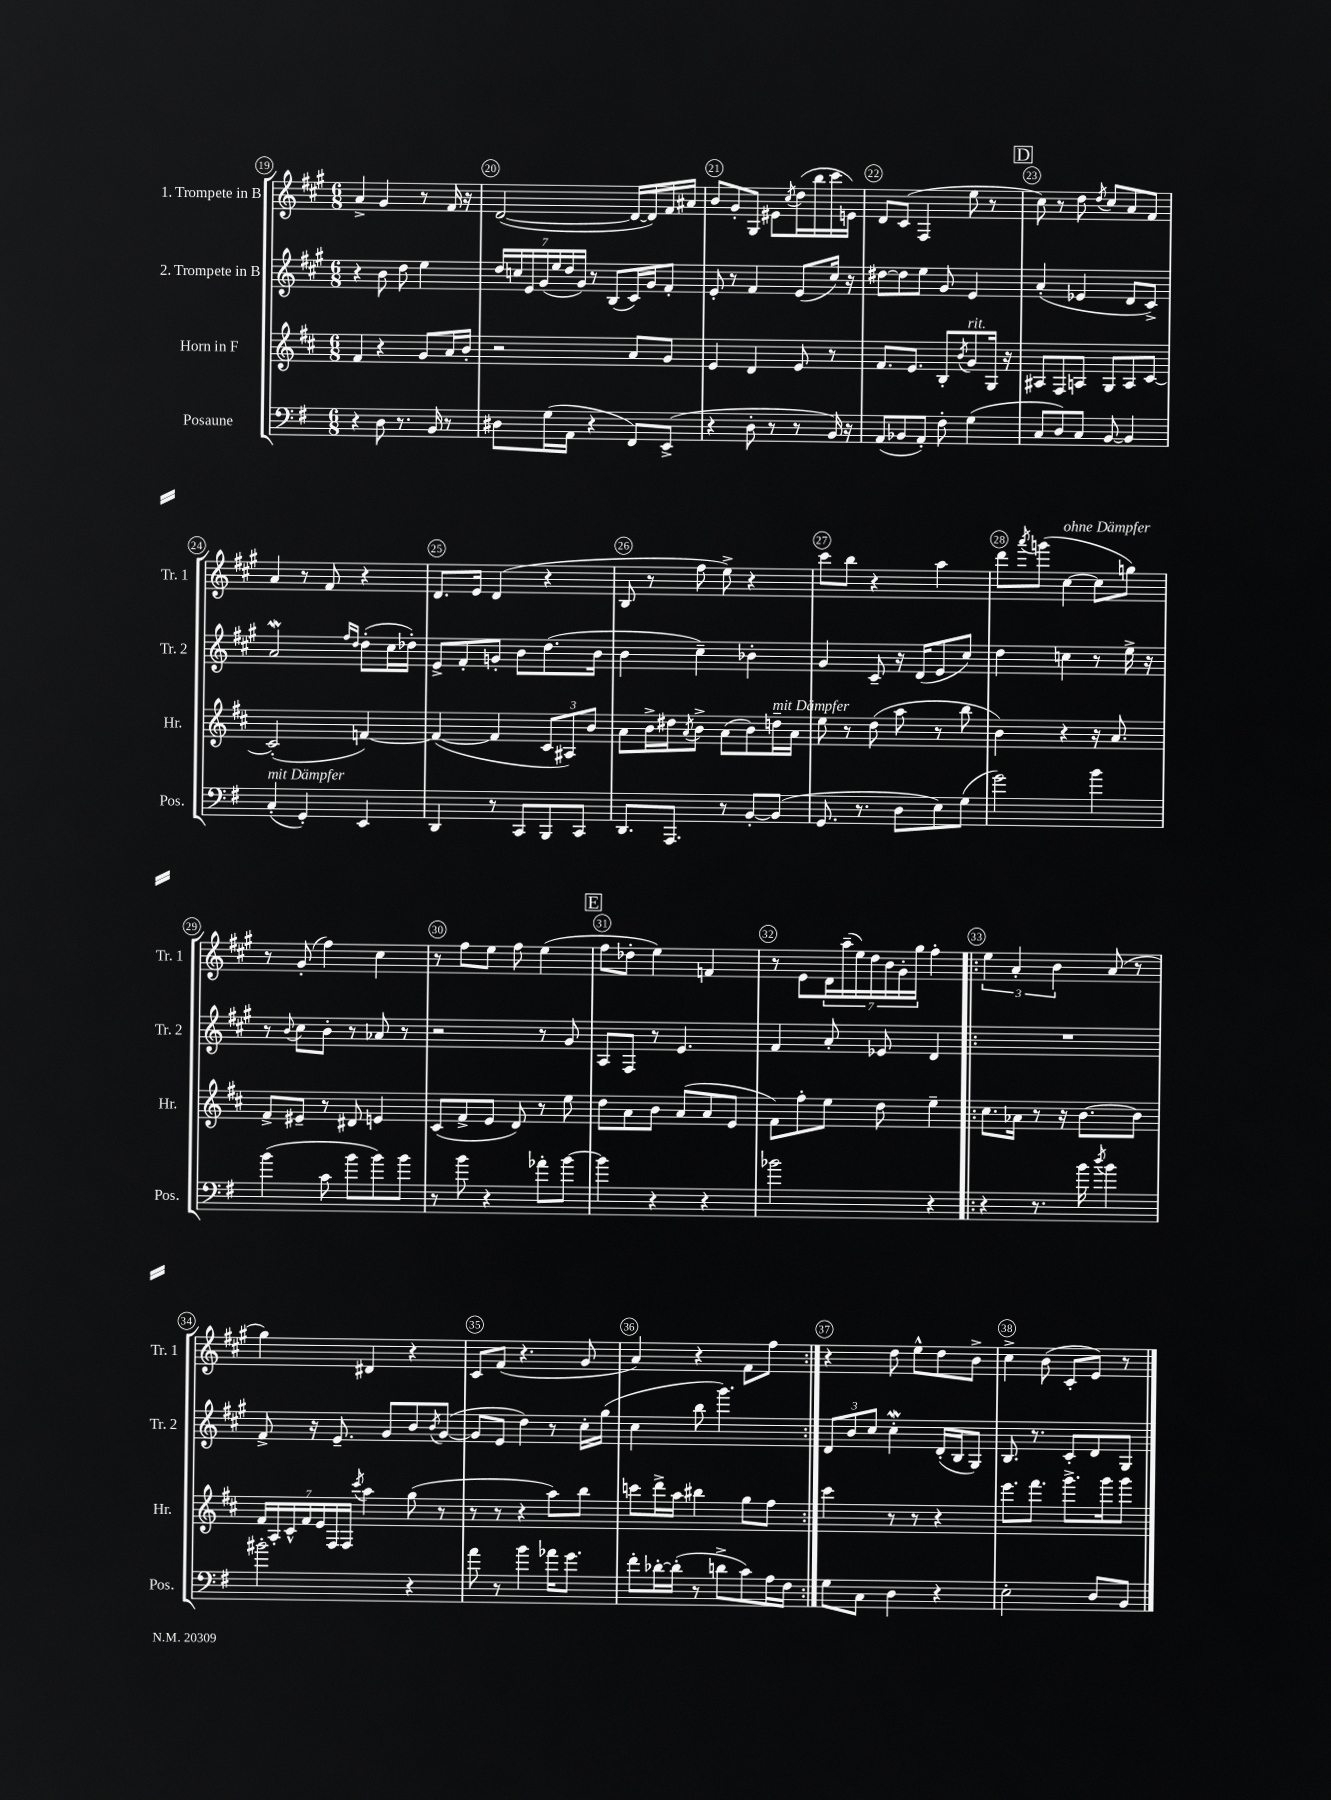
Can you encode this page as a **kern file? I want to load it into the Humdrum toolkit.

**kern	**kern	**kern	**kern
*part4	*part3	*part2	*part1
*staff4	*staff3	*staff2	*staff1
*I"Posaune	*I"Horn in F	*I"2. Trompete in B	*I"1. Trompete in B
*I'Pos.	*I'Hr.	*I'Tr. 2	*I'Tr. 1
*clefF4	*clefG2	*clefG2	*clefG2
*k[f#]	*k[f#c#]	*k[f#c#g#]	*k[f#c#g#]
*M6/8	*M6/8	*M6/8	*M6/8
=19	=19	=19	=19
4r	4f#/	4r	4a^/
8D\	4r	8b\	4g#/
8.r	.	8dd\	.
.	8g/L	4ee\	8r
16BB/	.	.	.
8r	16a/L	.	16f#/
.	16b'/JJ	.	16r
=20	=20	=20	=20
8D#X\L	2r	28dd/LL	([2d/
.	.	28ccn/	.
.	.	28e/	.
.	.	(28g#/	.
(16G\L	.	.	.
.	.	28ee/	.
.	.	28dd/	.
16AA\JJ	.	.	.
.	.	28g#/JJ)	.
4r	.	8r	.
.	.	(8B/L	.
8FF#/L)	8a/L	16c#/L)	16d/LL_
.	.	16g#/J	16d/])
(8EE^/J	8g/J	8f#'/J	16f#/
.	.	.	16a#X/JJ
=21	=21	=21	=21
4r	4e/	8e'/	8b/L
.	.	8r	8g#'/
8D'\	4d/	4f#/	8G#/J
8r	.	.	8e#X\L
.	.	.	8qcc#/
8r	8e/	(8e/L	(16dd\L
.	.	.	16bb\
16BB/)	8r	16cc#/Jk)	16ccc#\
16r	.	16r	16en\JJ)
=22	=22	=22	=22
(8AA/L	8.f#/L	[8dd#X\L	8d/L
8BB-X/	.	8dd#\]	(8c#/J
.	8.e/J	.	.
8AA'/J)	.	8ee\J	4F#/
8F#'\	8B'/L	8g#/	.
.	8qb/	.	.
!	!LO:TX:a:i:t=rit.	!	!
(4G\	8g/	4e/	8ee\
.	16G/Jk	.	8r
.	16r	.	.
!!LO:REH:place=s1:t=D
=23	=23	=23	=23
8C/L	8A#X/L	(4a'/	8cc#\)
8D/)	8F#/	.	8r
8C/J	8An/J	4e-X/	8dd\
.	.	.	8qdd/
[8BB/	8G/L	.	8cc#/L
4BB/]	8A/	8d/L	8a/
.	[8c#/J	8c#^/J)	8f#/J
!!LO:LB:g=z
=24	=24	=24	=24
!LO:TX:a:i:t=mit Dämpfer	!	!	!
(4C'/	(2c#'/]	2aw/	4a/
4GG'/)	.	.	8r
.	.	.	8f#/
.	.	16qqff#/LL	.
.	.	16qqdd/JJ	.
4EE/	[4fn/)	(8dd'\L	4r
.	.	16cc#\L	.
.	.	16dd-X'\JJ)	.
=25	=25	=25	=25
4DD/	(4f/_	8e^/L	8.d/L
.	.	8f#'/	.
.	.	.	16e/Jk
8r	4f/]	8gn'/J	(4d/
8CC/L	.	8b\L	.
8BBB/	12c#/L	(8.dd\	4r
.	12A#X/)	.	.
8CC/J	.	.	.
.	12b/J	.	.
.	.	16b\Jk	.
=26	=26	=26	=26
8.DD/L	8a\L	4b\	8B/
.	16b^\L	.	8r
8.AAA/J	16dd#X\J	.	.
.	8qa/	.	.
.	8b^\J	4cc#~\)	8ff#\
8r	(8a\L	.	8ee^\)
[8BB'/L	8b\)	4b-X'\	4r
!	!LO:TX:a:i:t=mit Dämpfer	!	!
(8BB/J]	16ddn~\L	.	.
.	16a\JJ	.	.
=27	=27	=27	=27
8.GG/	8ee\	4g#/	8ccc#\L
.	8r	.	8bb\J
8.r	.	.	.
.	(8dd\	8c#~/	4r
8D\L	8aa\	16r	.
.	.	(16d/KL	.
8E\)	8r	8e/	4aa\
(8G\J	8bb\	8cc#/J)	.
=28	=28	=28	=28
2g\)	4b\)	4dd\	8ddd\L
.	.	.	8qaaa/
.	.	.	(8gggn\J
!	!	!	!LO:TX:a:i:t=ohne Dämpfer
.	4r	4ccn\	[4cc#\
4b\	16r	8r	8cc#\L]
.	8.a/	.	.
.	.	16ee^\	8ggn\J)
.	.	16r	.
!!LO:LB:g=z
=29	=29	=29	=29
(4b\	8f#^/L	8r	8r
.	.	8qqb/	.
.	8e#X~/J	8cc#\L	(8g#'/
8c\	8r	8b'\J	4ff#\)
8b\L	8d#X/	8r	.
8b\)	4en/	8a-X/	4cc#\
8b\J	.	8r	.
=30	=30	=30	=30
8r	(8c#/L	2r	8r
8b\	8f#^/	.	8ff#\L
4r	8e/J	.	8ee\J
.	8d/)	.	8ff#\
8a-X'\L	8r	8r	(4ee\
[8b\J	8ee\	8g#/	.
!!LO:REH:place=s1:t=E
=31	=31	=31	=31
4b\]	8dd\L	8A/L	8ff#\L
.	8a\	8F#/J	8dd-X'\J
4r	8b\J	8r	4ee\)
.	(8a/L	4.e/	.
4r	8a/	.	4fn/
.	8e/J	.	.
=32	=32	=32	=32
2b-X\	8f#\L)	4f#/	8r
.	8ff#'\	.	8e\L
.	8ee\J	8a'/	28d\L
.	.	.	(28aa~\
.	.	.	28ee\)
.	.	.	28dd\
.	8dd\	8e-X/	.
.	.	.	28b\
.	.	.	28g#'\
.	.	.	28gg#\JJ
4r	4ee~\	4d/	4ff#'\
=33!|:	=33!|:	=33!|:	=33!|:
4r	8.cc#\L	2.r	6ee\
.	.	.	6a'/
.	16a-X\Jk	.	.
8.r	8r	.	.
.	.	.	6b\
.	16r	.	.
16b\	[8.b\L	.	.
8qdd/	.	.	.
4b\	.	.	(8a/
.	8b\J]	.	8r
!!LO:LB:g=z
=34	=34	=34	=34
2b#X'\	28f#/LL	8f#^/	4gg#\)
.	28A'/	.	.
.	28c#^^/	.	.
.	28f#/	.	.
.	.	16r	.
.	28e/	.	.
.	28F#/	.	.
.	.	8.e~/	.
.	28F#/JJ	.	.
.	8qccc#/	.	.
.	4aa\	.	4d#X/
.	.	8g#/L	.
4r	(8gg\	8b/	4r
.	.	8qb/	.
.	8r	([8g#/J	.
=35	=35	=35	=35
8a\	8r	8g#/L]	8c#/L
8r	8r	8e/J	(8f#/J
4b\	4r	4dd\)	4.r
16a-X\KL	8aa\L)	8r	.
8.g\J	.	.	.
.	8bb\J	16cc#'\LL	8g#/
.	.	(16gg#\JJ	.
=36	=36	=36	=36
8f#'\L	8cccn\L	4cc#\	4a/)
[16d-X'\L	16ddd^\L	.	.
(16d-'\JJ]	16aa\JJ	.	.
8r	4bb#X\	8bb\	4r
8dn^\L	.	4.ggg#\)	.
8c\)	8gg\L	.	8f#\L
16A\L	8ff#\J	.	8ff#\J
16F#\JJ	.	.	.
=37:|!	=37:|!	=37:|!	=37:|!
8G\L	4ccc#\	12d/L	4r
.	.	12b/	.
8C\J	.	.	.
.	.	12cc#/J	.
4D\	8r	4cc#W'\	8dd\
.	8r	.	8ee^^\L
4r	4r	(16d'/LL	8dd\
.	.	16B/J	.
.	.	8G#/J)	8b^\J
=38	=38	=38	=38
2E'\	8.eee\L	8.B/	4cc#^\
.	8.fff#\J	8.r	.
.	.	.	(8b\
.	8.ggg^\L	8c#'/L	8c#'/L
8D/L	.	8d/	8e/J)
.	16ggg\k	.	.
8BB/J	8ggg\J	8G#/J	8r
==	==	==	==
*-	*-	*-	*-
